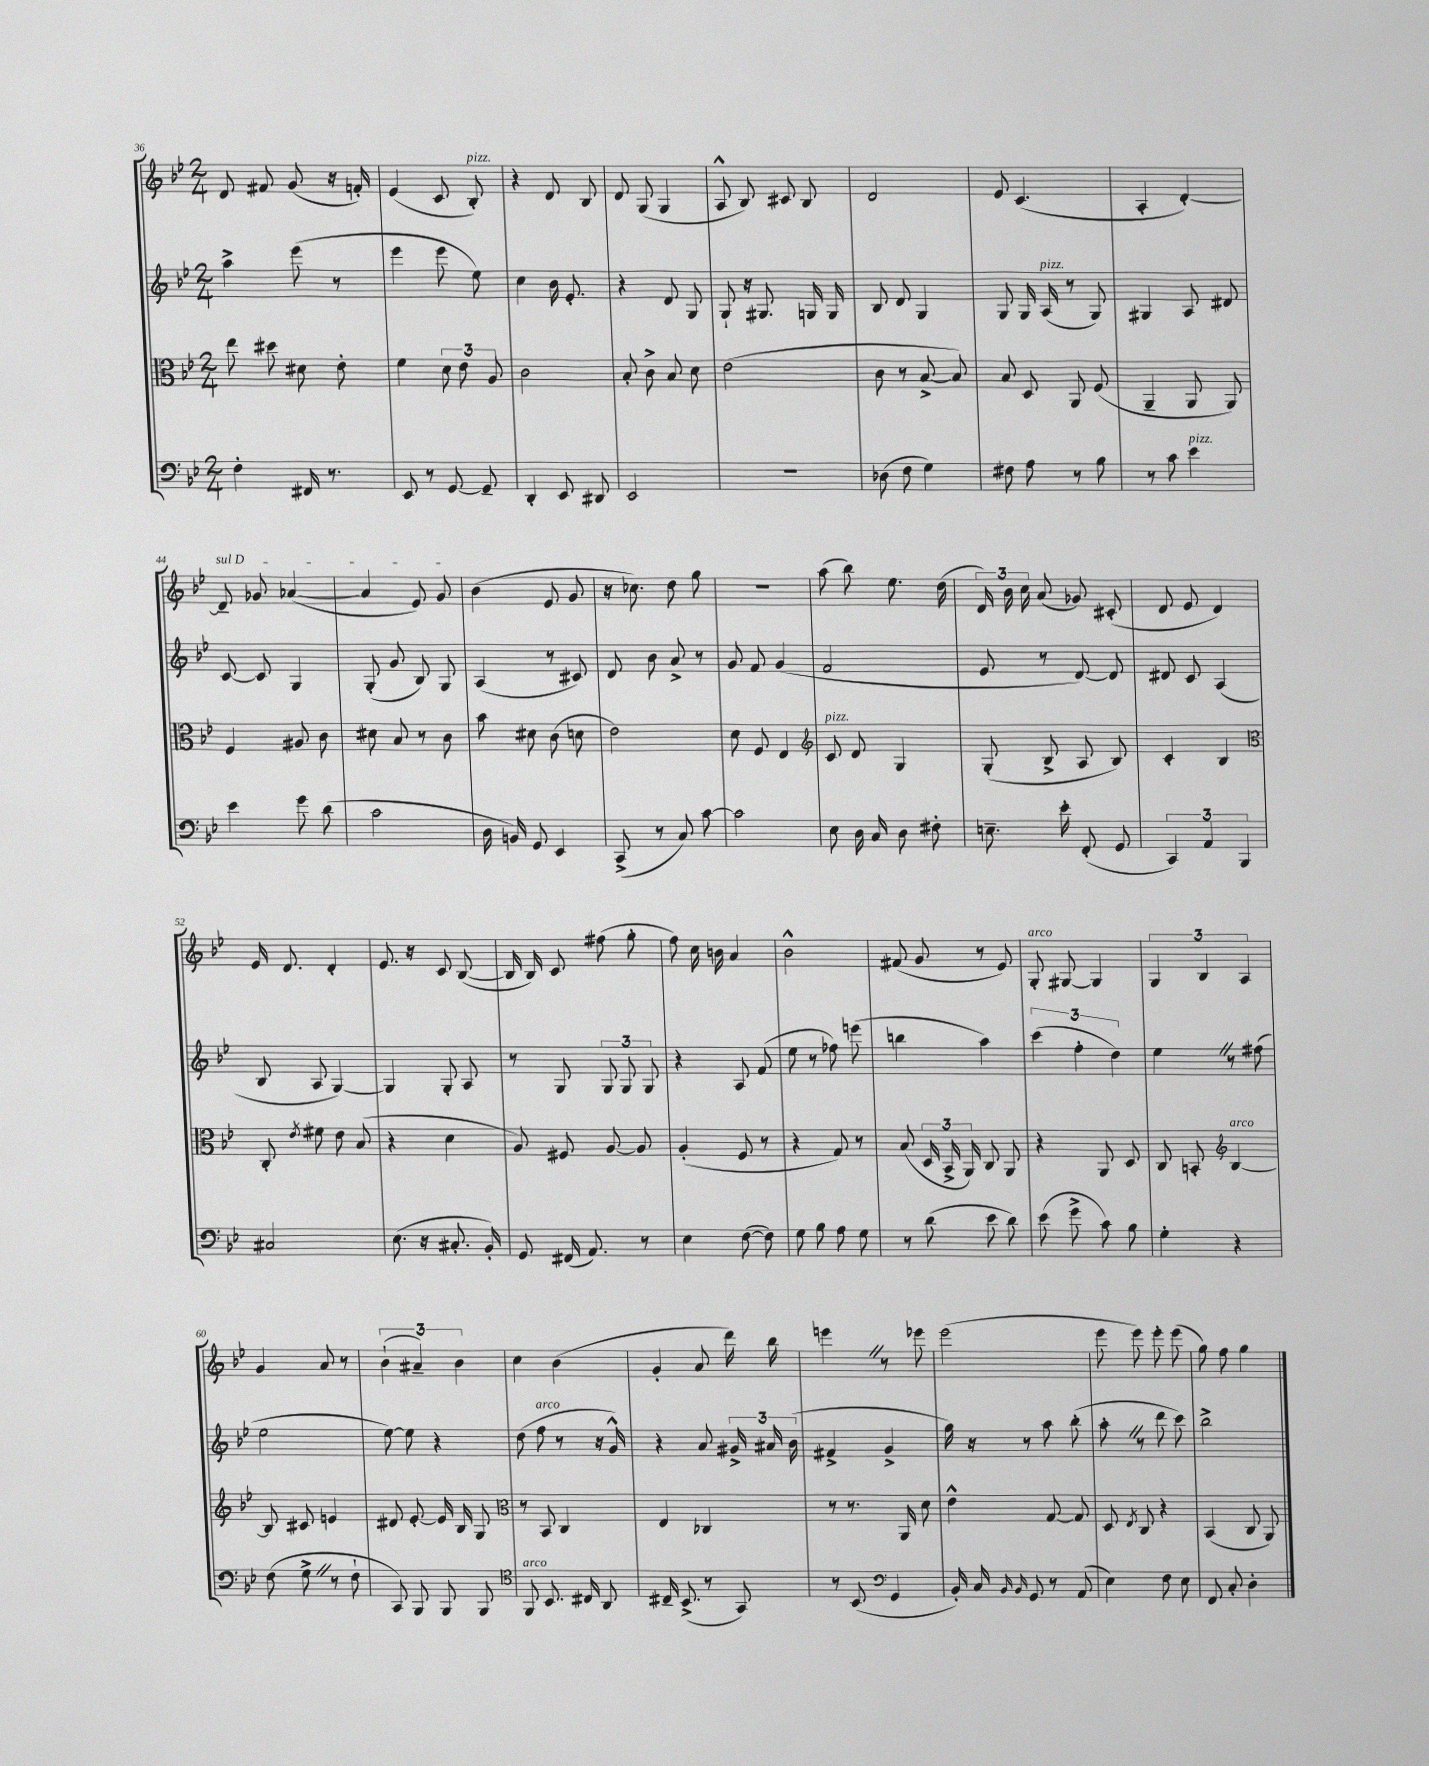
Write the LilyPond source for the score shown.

<<
\new StaffGroup <<
\new Staff = "s0" {
    \clef treble \key bes \major \numericTimeSignature \time 2/4
    \autoBeamOff d'8 fis'8 g'8( r16 f'16-.) |
    ees'4( c'8 bes8-.^\markup { \italic "pizz." }) |
    r4 d'8 bes8 |
    d'8 g8( g4 |
    a8-^ bes8) cis'8 bes8 |
    d'2 |
    ees'8 c'4.( |
    a4-. d'4~-.) |
    \once \override TextSpanner.bound-details.left.text = \markup { \italic "sul D" } d'8--\startTextSpan ges'8 aes'4~( |
    aes'4 ees'8) g'8\stopTextSpan |
    bes'4( ees'8 g'8 |
    r16 ces''8.) d''8 g''8 |
    R2 |
    a''8( bes''8) ees''8. d''16( |
    \tuplet 3/2 { d'16) bes'16 c''16 } a'8( ges'8) cis'8-.( |
    d'8 ees'8 d'4) |
    ees'16 d'8. d'4-. |
    ees'8. r16 c'8 bes8~( |
    bes16 bes16) c'8 fis''8( g''8-. |
    f''8) c''16 b'16 a'4 |
    bes'2-^ |
    fis'8( g'8 r8 ees'8) |
    g8-.^\markup { \italic "arco" } gis8~ gis4 |
    \tuplet 3/2 { g4 bes4 a4 } |
    g'4 a'8 r8 |
    \tuplet 3/2 { bes'4-!( ais'4--) bes'4 } |
    c''4 bes'4( |
    g'4-. a'8 d'''16) bes''16 |
    e'''4 \once \override BreathingSign.text = \markup { \musicglyph "scripts.caesura.straight" } \breathe r8 ees'''8 |
    ees'''2( |
    ees'''8 ees'''8) ees'''8-. ees'''8( |
    g''8) f''8 g''4 \bar "|." |
}
\new Staff = "s1" {
    \clef treble \key bes \major \numericTimeSignature \time 2/4
    \autoBeamOff a''4-> ees'''8( r8 |
    ees'''4 ees'''8 ees''8) |
    c''4 bes'16 ees'8.-. |
    r4 d'8 g8 |
    g8-! r16 gis8. g16 g16 |
    bes8 d'8 g4 |
    g8 g16 a16^\markup { \italic "pizz." }( r8 g8) |
    gis4 a8 dis'8 |
    c'8~ c'8 g4 |
    g8-.( g'8 bes8) g8 |
    a4( r8 cis'8) |
    d'8 bes'8 a'8-> r8 |
    g'8 f'8 g'4( |
    f'2 |
    ees'8 r8 d'8~) d'8 |
    dis'8 c'8 a4( |
    bes8 a8 g4~) |
    g4 g8-. a8 |
    r8 g8 \tuplet 3/2 { g8 g8 g8 } |
    r4 a8 f'8( |
    ees''8 r8 fes''8) e'''8( |
    b''4 a''4) |
    \tuplet 3/2 { c'''4( f''4-. d''4) } |
    ees''4 \once \override BreathingSign.text = \markup { \musicglyph "scripts.caesura.straight" } \breathe r8 fis''8( |
    ees''2 |
    ees''8~) ees''8 r4 |
    d''8( f''8^\markup { \italic "arco" } r8 r16 g'16-^) |
    r4 a'8 \tuplet 3/2 { gis'16-> ais'16 bes'16( } |
    fis'4-> g'4-> |
    g''16) r16 r8 a''8 bes''8-.( |
    a''8-. \once \override BreathingSign.text = \markup { \musicglyph "scripts.caesura.straight" } \breathe r8 d'''8 c'''8) |
    bes''2-> \bar "|." |
}
\new Staff = "s2" {
    \clef alto \key bes \major \numericTimeSignature \time 2/4
    \autoBeamOff ees''8 dis''8 dis'8 ees'8-. |
    f'4 \tuplet 3/2 { d'8 ees'8 a8 } |
    c'2 |
    bes8-. c'8-> bes8 d'8 |
    ees'2( |
    c'8 r8 bes8~-> bes8) |
    bes8 d8 a,8 f8( |
    a,4-- a,8 a,8) |
    f4 ais8 c'8 |
    dis'8 bes8 r8 c'8 |
    bes'8 dis'8 c'8( d'8 |
    ees'2) |
    d'8 f8 ees4 |
    \clef treble c'8^\markup { \italic "pizz." } d'8 g4 |
    g8-.( bes8-> a8 bes8) |
    c'4-. bes4 |
    \clef alto c8-. \acciaccatura { ees'8 } fis'8 ees'8 bes8( |
    r4 d'4 |
    a8) fis8 a8~ a8 |
    a4-.( f8 r8 |
    r4 g8) r8 |
    bes8( \tuplet 3/2 { d16 bes,16-> a,16) } c8 a,8 |
    r4 a,8 d8 |
    c8 b,8-. \clef treble bes4~^\markup { \italic "arco" } |
    bes8 cis'8 e'4 |
    dis'8 ees'8~-. ees'16 bes16 g8 |
    \clef alto r8 bes,8 c4 |
    ees4 ces4 |
    r8 r8. a,16 d'8 |
    ees'4-^ g8~ g8 |
    d8 \acciaccatura { ees8 } c8 r4 |
    bes,4( c8 a,8) \bar "|." |
}
\new Staff = "s3" {
    \clef bass \key bes \major \numericTimeSignature \time 2/4
    \autoBeamOff f4-. fis,16 r8. |
    ees,8 r8 g,8~ g,8-- |
    d,4-. ees,8 dis,8 |
    ees,2 |
    r2 |
    des8( f8 g4) |
    fis8 a8 r8 bes8 |
    r8 c'8 ees'4^\markup { \italic "pizz." } |
    ees'4 g'8 d'8( |
    c'2 |
    d16 b,16) g,8 ees,4 |
    c,8->( r8 c8) c'8~ |
    c'2 |
    ees8 d16 c16 d8 fis8-. |
    e8.-- ees'16-. f,8-.( g,8 |
    \tuplet 3/2 { c,4) a,4 bes,,4 } |
    cis2 |
    ees8.( r16 cis8.-. bes,16-.) |
    g,8 fis,16( a,8.) r8 |
    ees4 f8~( f8) |
    g8 bes8 a8 g8 |
    r8 d'8( ees'8 d'8) |
    ees'8( g'8-> c'8) bes8 |
    g4-. r4 |
    f8( g8-> \once \override BreathingSign.text = \markup { \musicglyph "scripts.caesura.straight" } \breathe r8 f8-! |
    c,8) bes,,8 bes,,8 bes,,8 |
    \clef tenor f,8^\markup { \italic "arco" } bes,8. cis16 a,8 |
    cis16-- bes,8.->( r8 g,8) |
    r8 bes,8( \clef bass g,4 |
    bes,16-.) c16 \grace { bes,16 bes,16 } g,8 r8 a,8( |
    ees4) f8 ees8 |
    f,8 c8-. d4-. \bar "|." |
}
>>
>>
\layout { \context { \Score currentBarNumber = #36 } }
